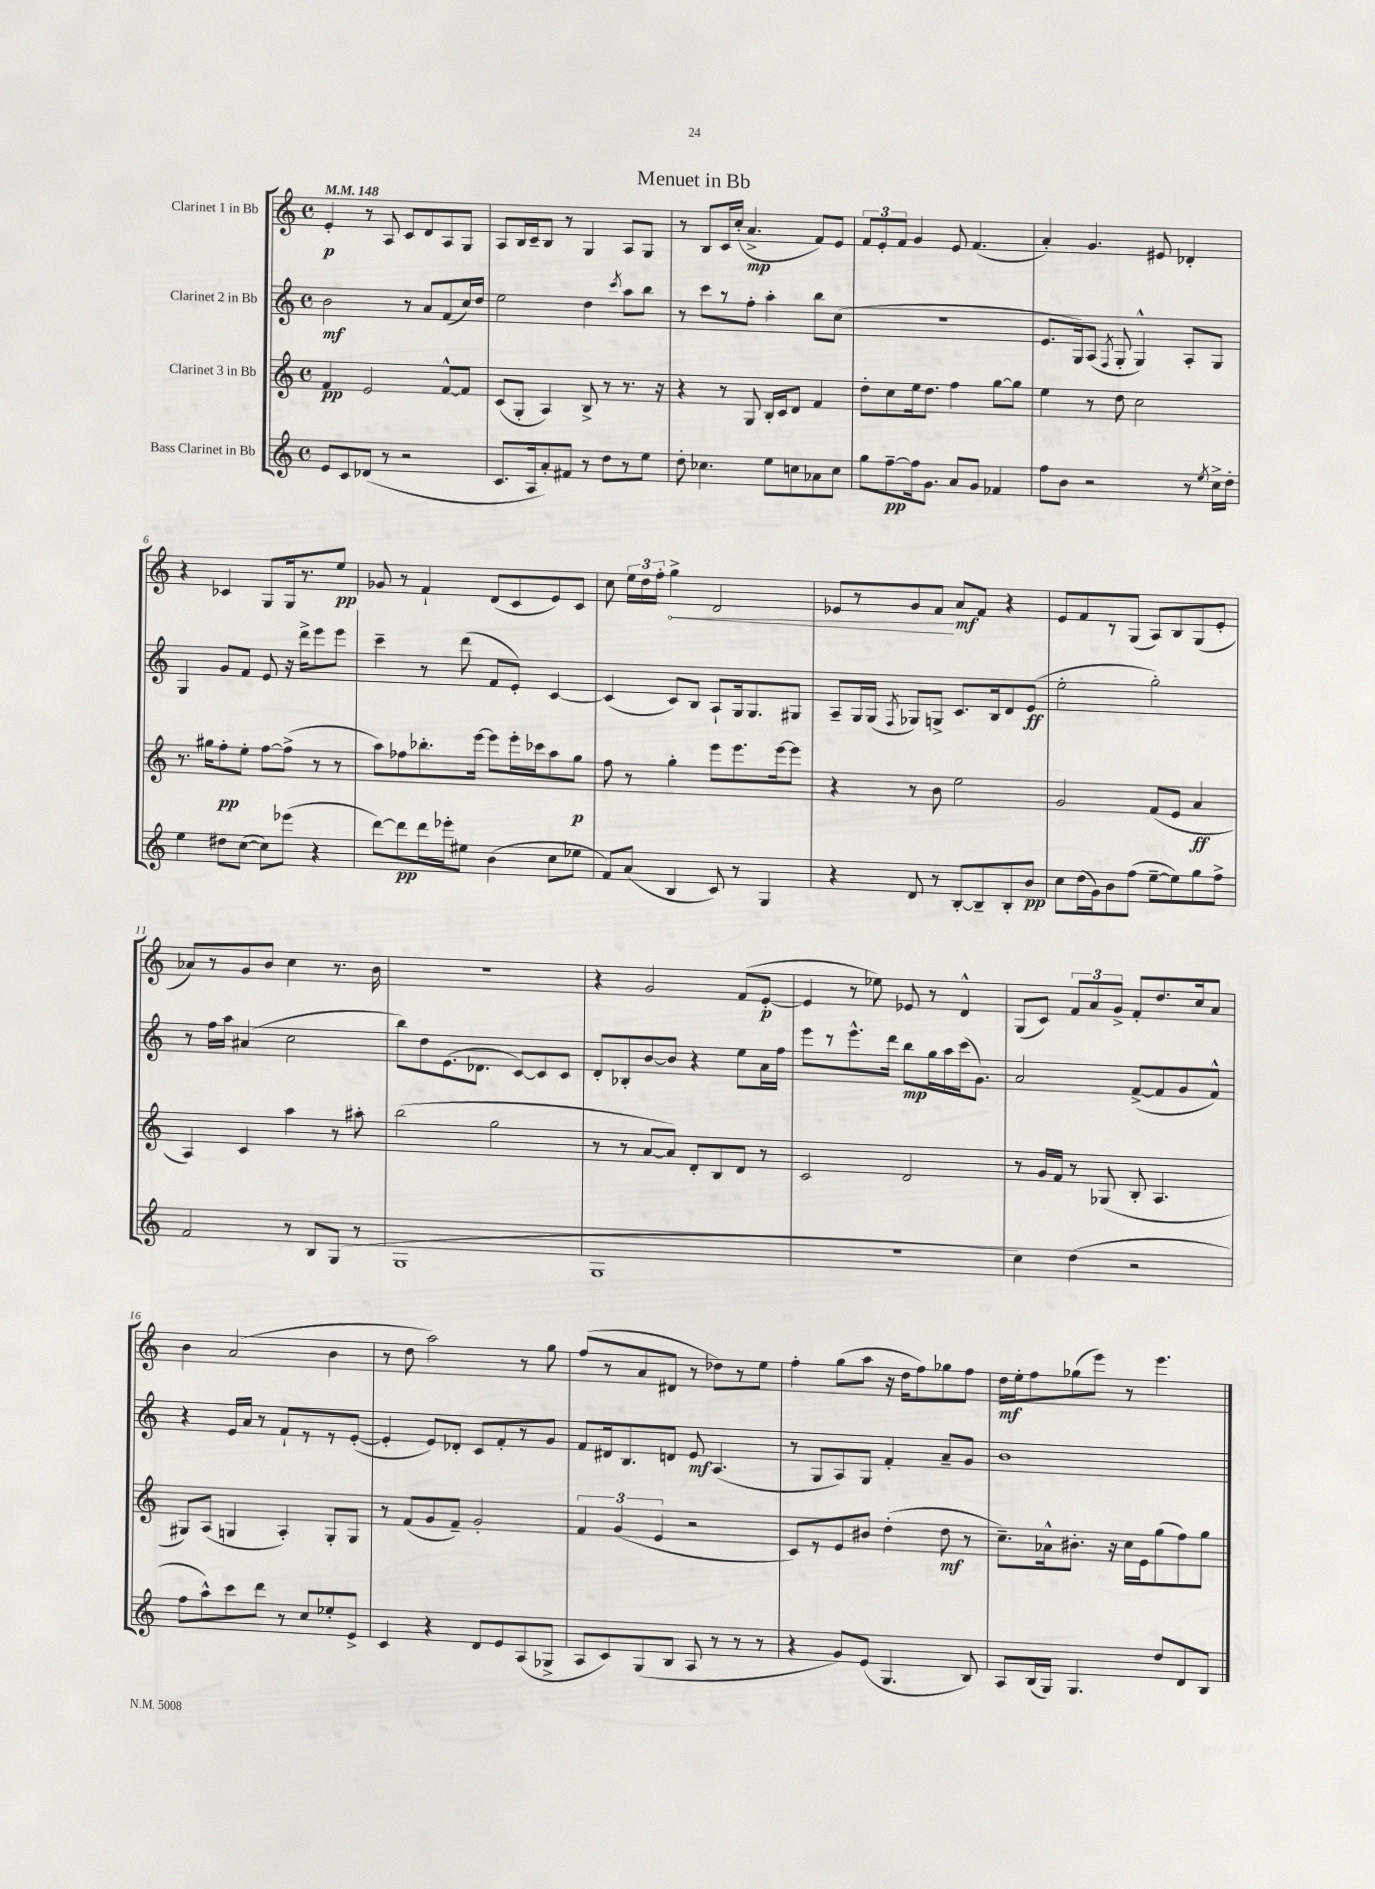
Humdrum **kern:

**kern	**kern	**kern	**kern
*staff4	*staff3	*staff2	*staff1
*clefG2	*clefG2	*clefG2	*clefG2
*k[]	*k[]	*k[]	*k[]
*M4/4	*M4/4	*M4/4	*M4/4
*met(c)	*met(c)	*met(c)	*met(c)
*MM148	*MM148	*MM148	*MM148
8e	4f	2b	4e'
8c	.	.	.
(8d-	2e	.	8r
8r	.	.	8A
2r	.	8r	8c
.	.	8a	8d
.	[8f^^	(8f	8A
.	8f]	16cc)	8G
.	.	16dd	.
=	=	=	=
8.c	(8c	2ee	8A
.	8G'	.	16B
16A	.	.	16c~
8a')	4A)	.	8B
8f#	.	.	8r
8r	8B^	4dd	4G
8dd	8r	.	.
.	.	8qccc	.
8r	8.r	8aa	8A
8ee	.	8bb	8G
.	16r	.	.
=	=	=	=
8dd'	4r	8r	8r
4.cc-	.	8ccc	8B
.	8r	8r	16c
.	.	.	(16cc'
.	8G	8ff'	4.a^
8ee	16B'	4aa'	.
.	16c	.	.
8cc	8d	.	.
8a-	4f	8bb	8f)
8cc	.	(8cc	8e
=	=	=	=
8gg	8dd'	1r	12f
.	.	.	12e'
[8ff~	8cc	.	.
.	.	.	12f
16ff]	16ee	.	4g
8.g	8.dd	.	.
8a	4ff	.	8e
8g	.	.	(4.f
4f-	[8gg	.	.
.	8gg]	.	.
=	=	=	=
8ff	4ee	8.e	4a')
8b	.	.	.
.	.	16G)	.
2r	8r	(8A	4.g
.	.	8qF	.
.	8dd	8G'	.
.	2cc	4G^^)	.
.	.	.	8e#
8r	.	8A'	4d-'
8qee	.	.	.
16cc^	.	8G	.
16dd'	.	.	.
=	=	=	=
4ee	8.r	4G	4r
.	16gg#	.	.
8dd#	8ff'	8g	4c-
([8cc	8ee'	8f	.
8cc])	[8ff	8e	8G
(8eee-	(8ff^]	16r	16G
.	.	16ddd^	8.r
4r	8r	8eee	.
.	8r	8eee	8ee
=	=	=	=
[8ddd)	8aa)	4ccc~	8g-
8ddd]	8ff-	.	8r
16ddd	8.bb-'	8r	4f`
16eee-'	.	.	.
8ee#	.	(8ddd	.
.	[16eee	.	.
(4b	8eee]	8f	(8d
.	16eee'	8e')	8c
.	16ccc-	.	.
8cc	8aa	[4c	8e)
8ee-	8gg	.	8c
=	=	=	=
8f)	8ff	(4c]	8cc
(8a	8r	.	24ee
.	.	.	24dd
.	.	.	24ff'
4B	4gg'	8c)	4gg^
.	.	8B	.
8c)	8eee	8A`	2d
8r	8.eee	16G	.
.	.	8.G	.
4G	.	.	.
.	[16eee	.	.
.	8eee]	8G#	.
=	=	=	=
4r	4r	8A~	8e-
.	.	16G	8r
.	.	(16G	.
.	.	8qF	.
8d	8r	8G-)	8g
8r	8b	8G^	8f
[8B'	2ee	8.c	8a
8B~]	.	.	8f
.	.	16B	.
8B'	.	8d	4r
8b	.	(8e	.
=	=	=	=
8cc	2g	2ee'	8e
(16dd	.	.	8f
16g)	.	.	.
8b	.	.	8r
(8ff	.	.	(8G
[8ee~	(8f	2gg')	8A)
8ee])	8e	.	8B
8gg	4a	.	(8G
8ff^	.	.	8e'
=	=	=	=
2f	4A)	8r	8a-)
.	.	16ff	8r
.	.	16aa	.
.	4c	(4a#	8g
.	.	.	8b
8r	4aa	2cc	4cc
8B	.	.	.
(8G	8r	.	8.r
8r	8aa#'	.	.
.	.	.	16b
=	=	=	=
1G	(2bb	8bb)	1r
.	.	8dd	.
.	.	(8.e	.
.	.	8.d-	.
.	2gg	.	.
.	.	[8c)	.
.	.	8c]	.
.	.	8c	.
=	=	=	=
1G	8r	8d'	4r
.	8r	8B-'	.
.	[8a	[8b	2g
.	8a])	8b]	.
.	8d'	4r	.
.	8B	.	.
.	8d	8ee	(8f
.	8r	16a	[8e'
.	.	16ff	.
=	=	=	=
1r	2c	8eee	4e]
.	.	8r	.
.	.	8.eee^^	8r
.	.	.	8ee-)
.	.	16ddd	.
.	2d	8bb	8e-
.	.	16gg	8r
.	.	16aa	.
.	.	(16ccc	4d^^
.	.	8.g)	.
=	=	=	=
4cc)	8r	2a	(8G
.	16g	.	8c)
.	16f	.	.
(4dd	8r	.	12f
.	.	.	12a
.	(8G-	.	.
.	.	.	12g^
2r	8B'	([8f^	8f'
.	4.A	8f]	8.dd
.	.	8g	.
.	.	.	16cc
.	.	8f^^)	8a
=	=	=	=
8ff	8G#)	4r	4b
8aa^^)	(8A	.	.
8ccc	4G	16e	(2a
.	.	16a	.
8ddd	.	8r	.
8r	4A')	8f`	.
8cc	.	8r	.
8ee-'	8G'	8r	4b
8e^	8G	([8e'	.
=	=	=	=
4c	8r	4e']	8r
.	(8f	.	8dd
4r	8g	8e)	2aa)
.	8f~)	8d-'	.
8d	2g'	8c	.
8e	.	8f'	.
(8A	.	8r	8r
8G-^	.	8g	8gg
=	=	=	=
8A	6f	8f	(8ff
8c)	.	16d#	8r
.	(6g	.	.
.	.	8.B	.
(8G	.	.	8a
.	6e	.	.
8B	.	8d	8d#
8A	2r	8e	8r
8r	.	(4.A	8dd-)
8r	.	.	8r
8r	.	.	8ee
=	=	=	=
4r	8c)	8r	4ff'
.	8r	8G	.
8g)	8e	8A)	(8gg
(8e	8b#	8G	8aa
4.G	(4dd'	4f'	16r
.	.	.	16dd
.	.	.	8ff)
.	8dd	8a~	8gg-
8B)	8r	8g	8ff
=	=	=	=
8A	8.cc~)	1b	16dd
.	.	.	16ee'
(16B	.	.	8ff
16G)	16a-^^	.	.
4.G	8.b#'	.	(8gg-
.	.	.	8eee)
.	16r	.	.
.	16cc	.	8r
.	16e	.	.
8dd	(8gg	.	4.eee
8d	8ff)	.	.
8B	8gg	.	.
==	==	==	==
*-	*-	*-	*-
